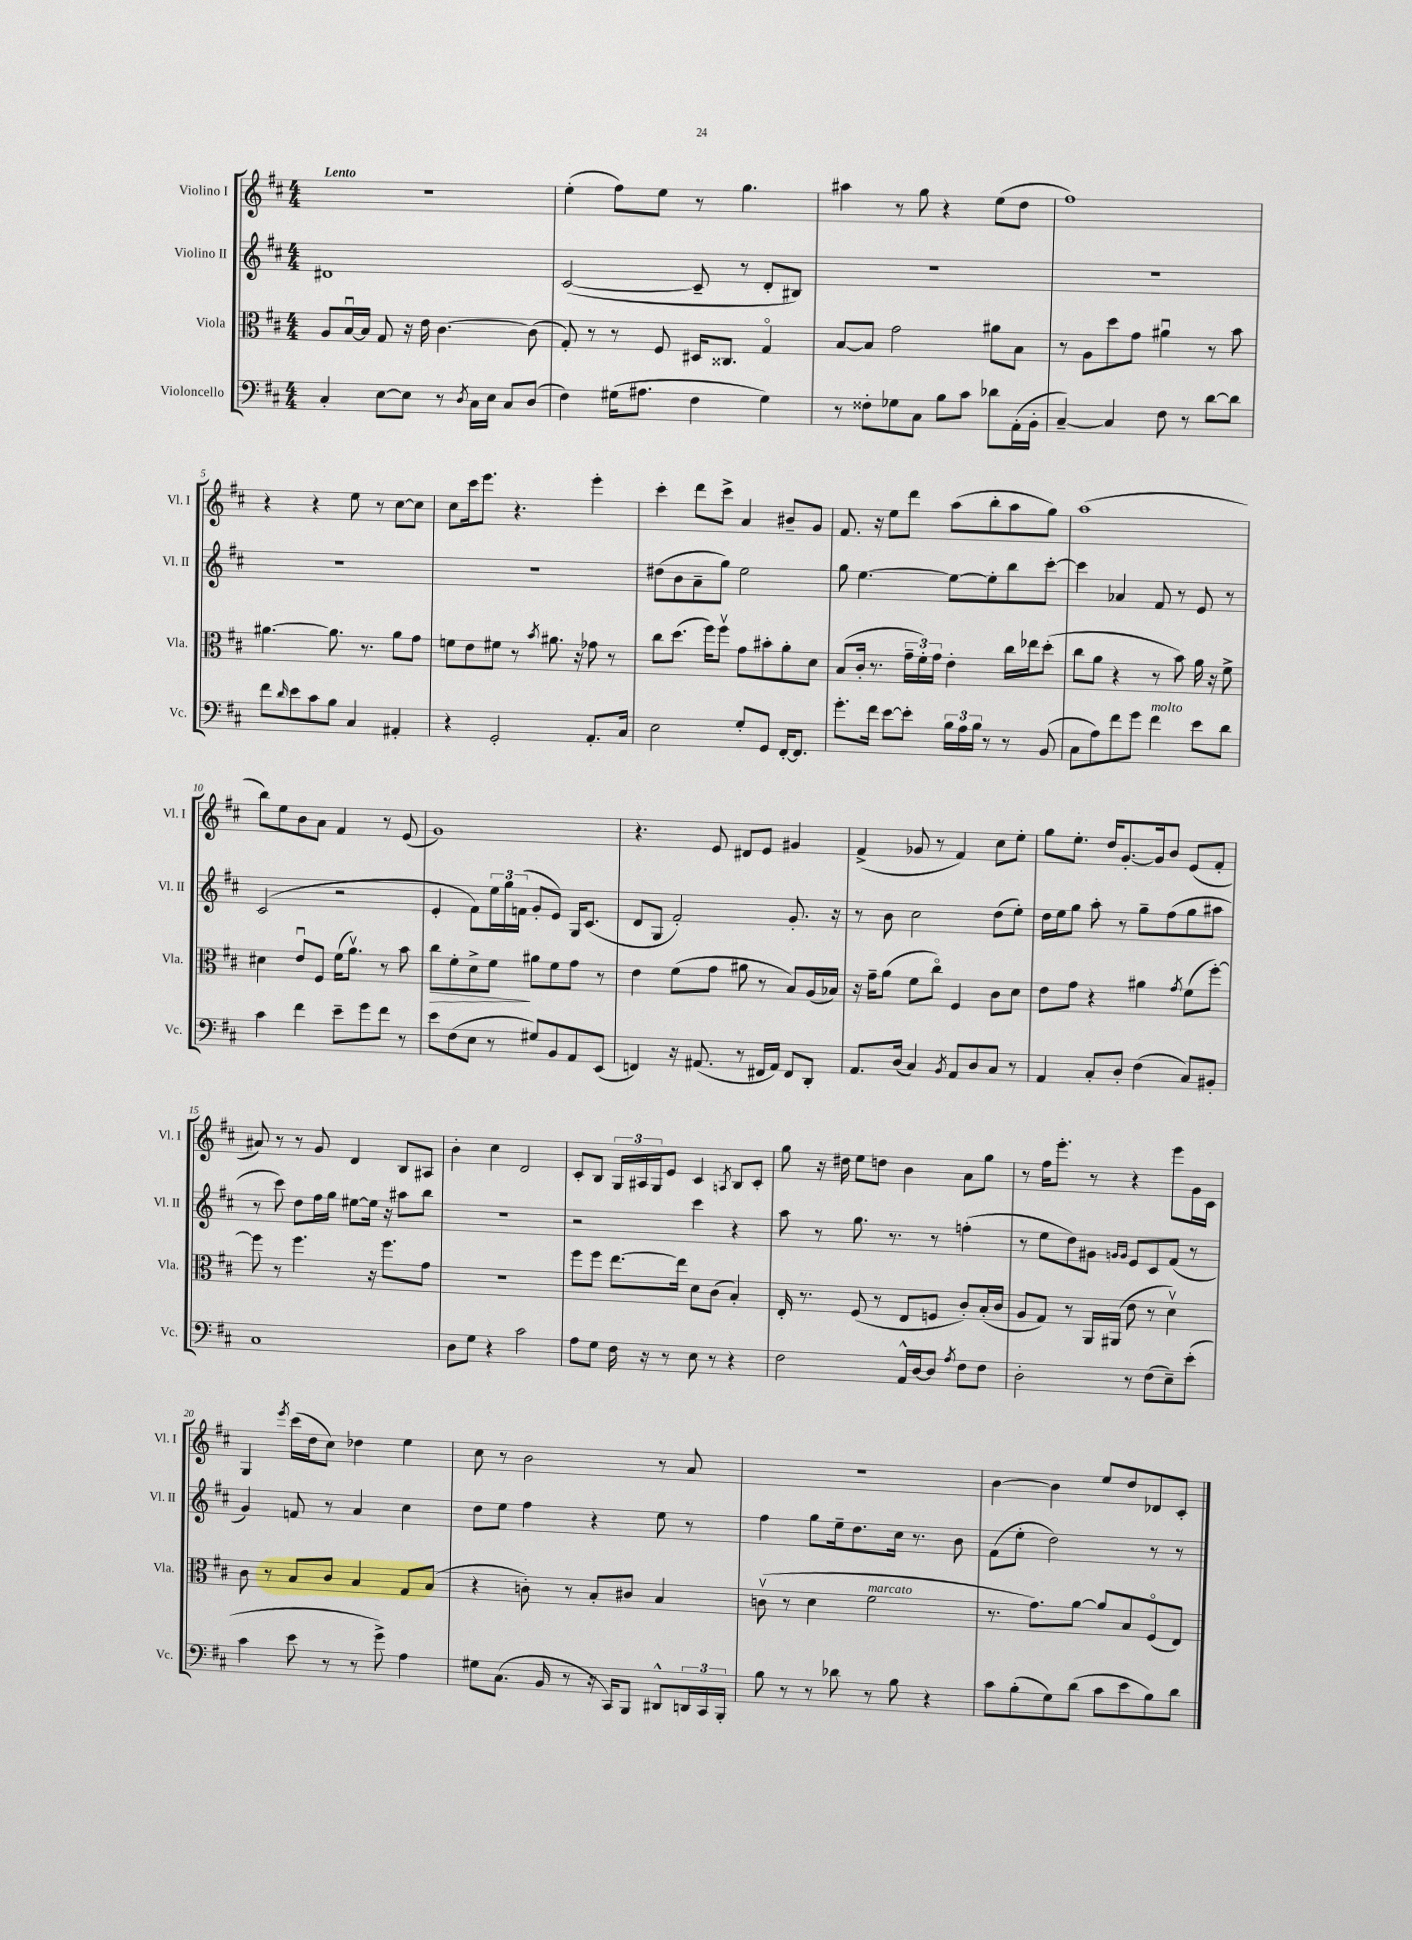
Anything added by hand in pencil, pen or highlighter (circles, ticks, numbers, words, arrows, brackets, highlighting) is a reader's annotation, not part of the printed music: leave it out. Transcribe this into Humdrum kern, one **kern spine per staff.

**kern	**kern	**kern	**kern
*staff4	*staff3	*staff2	*staff1
*clefF4	*clefC3	*clefG2	*clefG2
*k[f#c#]	*k[f#c#]	*k[f#c#]	*k[f#c#]
*M4/4	*M4/4	*M4/4	*M4/4
4C#'	8A	1d#	1r
.	[16Bu	.	.
.	16B]	.	.
[8E	8G	.	.
8E]	16r	.	.
.	16e	.	.
8r	[4.c#	.	.
8qD	.	.	.
16C#	.	.	.
16E	.	.	.
8C#	.	.	.
(8D	(8c#]	.	.
=	=	=	=
4F#)	8G')	([2c#	(4ee'
.	8r	.	.
(16G#	8r	.	8ff#)
8.A#	.	.	.
.	8F#	.	8ee
4F#	16D#	8c#~]	8r
.	8.C##	.	.
.	.	8r	4.gg
4G#)	4Go	8d'	.
.	.	8B#)	.
=	=	=	=
8r	[8B	1r	4aa#
8F##'	8B]	.	.
8G-	2g	.	8r
8C#	.	.	8gg
8B	.	.	4r
8c#	.	.	.
8d-	8a#	.	(8ee
(16AA'	8B	.	8dd
16BB'	.	.	.
=	=	=	=
[4C#~)	8r	1r	1ff#)
.	8A	.	.
4C#]	8dd	.	.
.	8g	.	.
8F#	4a#u	.	.
8r	.	.	.
[8d	8r	.	.
8d]	8b	.	.
=	=	=	=
8f#	[4.a#	1r	4r
16qqd	.	.	.
8e	.	.	.
8c#	.	.	4r
8B	8.a#]	.	.
4C#	.	.	8ee
.	8.r	.	.
.	.	.	8r
4AA#'	8a#	.	[8cc#
.	8g	.	8cc#]
=	=	=	=
4r	8f	1r	8cc#
.	8e	.	16ccc#
.	.	.	8.eee
2GG'	8f#	.	.
.	8r	.	4.r
.	8qb	.	.
.	8.a#	.	.
.	16r	.	.
8.AA'	8g-	.	4eee'
.	8r	.	.
16C#	.	.	.
=	=	=	=
2E	8cc#	(8dd#	4ccc#'
.	(8.dd	8b	.
.	.	8a~	8ddd
.	16ff#)	.	.
.	8ff#v	8gg)	8ccc#^
8G'	8g	2ee	4a
8GG	8b#'	.	.
[16FF#'	8a'	.	8b#~
8.FF#]	.	.	.
.	8d	.	8g
=	=	=	=
8.g'	(8B	8gg	8.f#
.	16c#'	[4.ee	.
16f#	8.r	.	16r
[8e	.	.	8ee
8e']	24g~	.	8ddd
.	24f#')	.	.
.	24g	.	.
24B	4e'	8ee_	(8aa
24A	.	.	.
24B	.	.	.
8r	.	8ee']	8bb'
8r	16cc#	8bb	8aa
.	16ee-	.	.
(8BB	(8dd'	[8ccc#'	8gg)
=	=	=	=
8C#	8cc#	4ccc#]	(1aa
8A)	8a	.	.
8f#	4r	4a-	.
8g	.	.	.
4f#	8r	8f#	.
.	8b)	8r	.
8e	16a	8e	.
.	16r	.	.
8d	8f#^	8r	.
=	=	=	=
4c#	4d#	(2c#	8bb)
.	.	.	8ee
4f#	8eu	.	8b
.	8F#	.	8a
8e~	(16f#	2r	4f#
.	8.av)	.	.
8g	.	.	.
8f#	8r	.	8r
8r	8b	.	(8e
=	=	=	=
8e	8cc#	4e'	1g)
(8F#	8f#'	.	.
8E	8d^	8f#)	.
8r	8f#	24ee	.
.	.	24gg	.
.	.	(24f	.
8G#)	8a#	8g'	.
8BB	8f#	8e)	.
8AA	8g	16G	.
.	.	(8.c#	.
(8EE	8r	.	.
=	=	=	=
4FF)	4e	8d	4.r
.	.	8G	.
16r	(8f#	2f#')	.
(8.AA#	.	.	.
.	8g	.	8e
8r	8a#	.	8d#
16FF#	8r	.	8e
16AA#)	.	.	.
8FF#	8B)	8.g'	4g#
8DD'	(16A	.	.
.	16B-)	16r	.
=	=	=	=
8.AA	16r	8r	(4f#^
.	16g~	.	.
.	(8a	8b	.
(16D	.	.	.
4C#)	8f#	2cc#	8g-
.	8cc#o)	.	8r
8qBB	.	.	.
8AA	4F#	.	4f#)
8D	.	.	.
8C#	8c#	(8dd	8cc#
8r	8d	8ee')	8ee'
=	=	=	=
4AA	8e	16dd	8gg
.	.	16ee	.
.	8g	8gg	8.ee'
8C#'	4r	8aa'	.
.	.	.	16dd
8D'	.	8r	[8.g'
(4F#	4a#	8gg~	.
.	.	.	16g]
.	.	(8ff#	8b
.	8qg	.	.
8C#)	(8f#	8gg	(8e
8BB#'	[8ff#')	8aa#	8f#'
=	=	=	=
1C#	8ff#]	8r	8a#)
.	8r	8ccc#)	8r
.	4.ff#	8dd	8r
.	.	16ff#	8g
.	.	16gg	.
.	.	[8ee#	4d
.	16r	16ee#]	.
.	8.ff#	16r	.
.	.	8aa#	8B
.	8g	8bb	8A#
=	=	=	=
8D	1r	1r	4b'
8G	.	.	.
4r	.	.	4cc#
2c#	.	.	2d
=	=	=	=
8A	8ff#	2r	8c#'
8G	8ff#	.	8B
16F#	[8.ee	.	24G
.	.	.	24A#
16r	.	.	.
.	.	.	24G
8r	.	.	8e
.	16ee]	.	.
8E	8d	4ccc#	4c#
8r	(8c#	.	.
.	.	.	8qA
4r	4B')	4r	8B
.	.	.	8c#'
=	=	=	=
2F#	16E'	8aa	8gg
.	8.r	.	.
.	.	8r	16r
.	.	.	16dd#
.	(8F#	8.gg	8ee
.	8r	.	8dd
.	.	8.r	.
16AA^^	8E	.	4b
[16D	.	.	.
8D]	8F	8r	.
8qA	.	.	.
8F#	8c#')	(4ff'	8a
8F#	(16B'	.	8gg
.	16c#	.	.
=	=	=	=
2D'	8A	8r	8r
.	8G)	8ee	16ff#
.	.	.	8.eee'
.	8r	8dd)	.
.	16AA	8g#	8r
.	(16AA#	.	.
.	.	16qqg	.
.	.	16qqg	.
8r	8e	8e	4r
(8F#	8r	8c#	.
8E~)	4dv)	(8f#	8eee
(8e'	.	8r	16g
.	.	.	16c#
=	=	=	=
4c#	8c#	4g)	4G
.	8r	.	.
.	.	.	8qeee
8e	8B	8f	(16ccc#
.	.	.	16dd
8r	8c#	8r	8cc#)
8r	4B	4a	4dd-
8g^)	.	.	.
4A	8G	4cc#	4ee
.	(8B	.	.
=	=	=	=
8G#	4r	8dd	8cc#
(8.C#	.	8ee	8r
.	8c')	4ff#	2b
16BB	.	.	.
8r	8r	.	.
16r	8B'	4r	.
16CC#)	.	.	.
8BBB	8c#	.	.
8DD#^^	4B	8ee	8r
24DD	.	8r	8a
24CC#	.	.	.
24BBB'	.	.	.
=	=	=	=
8B	(8cv	4ff#	1r
8r	8r	.	.
8r	4d	8gg	.
8d-	.	16ee~	.
.	.	8.dd	.
8r	2f#	.	.
8B	.	16cc#	.
.	.	8.r	.
4r	.	.	.
.	.	8b	.
=	=	=	=
8c#	8.r	(8f#	[4b
(8B'	.	8ee'	.
.	8.g)	.	.
8G)	.	2dd)	4b]
(8d	[8a	.	.
8c#	8a]	.	8ee
8e	8B	.	8dd
8B)	(8F#o	8r	8d-
8d	8E)	8r	8c#'
==	==	==	==
*-	*-	*-	*-
